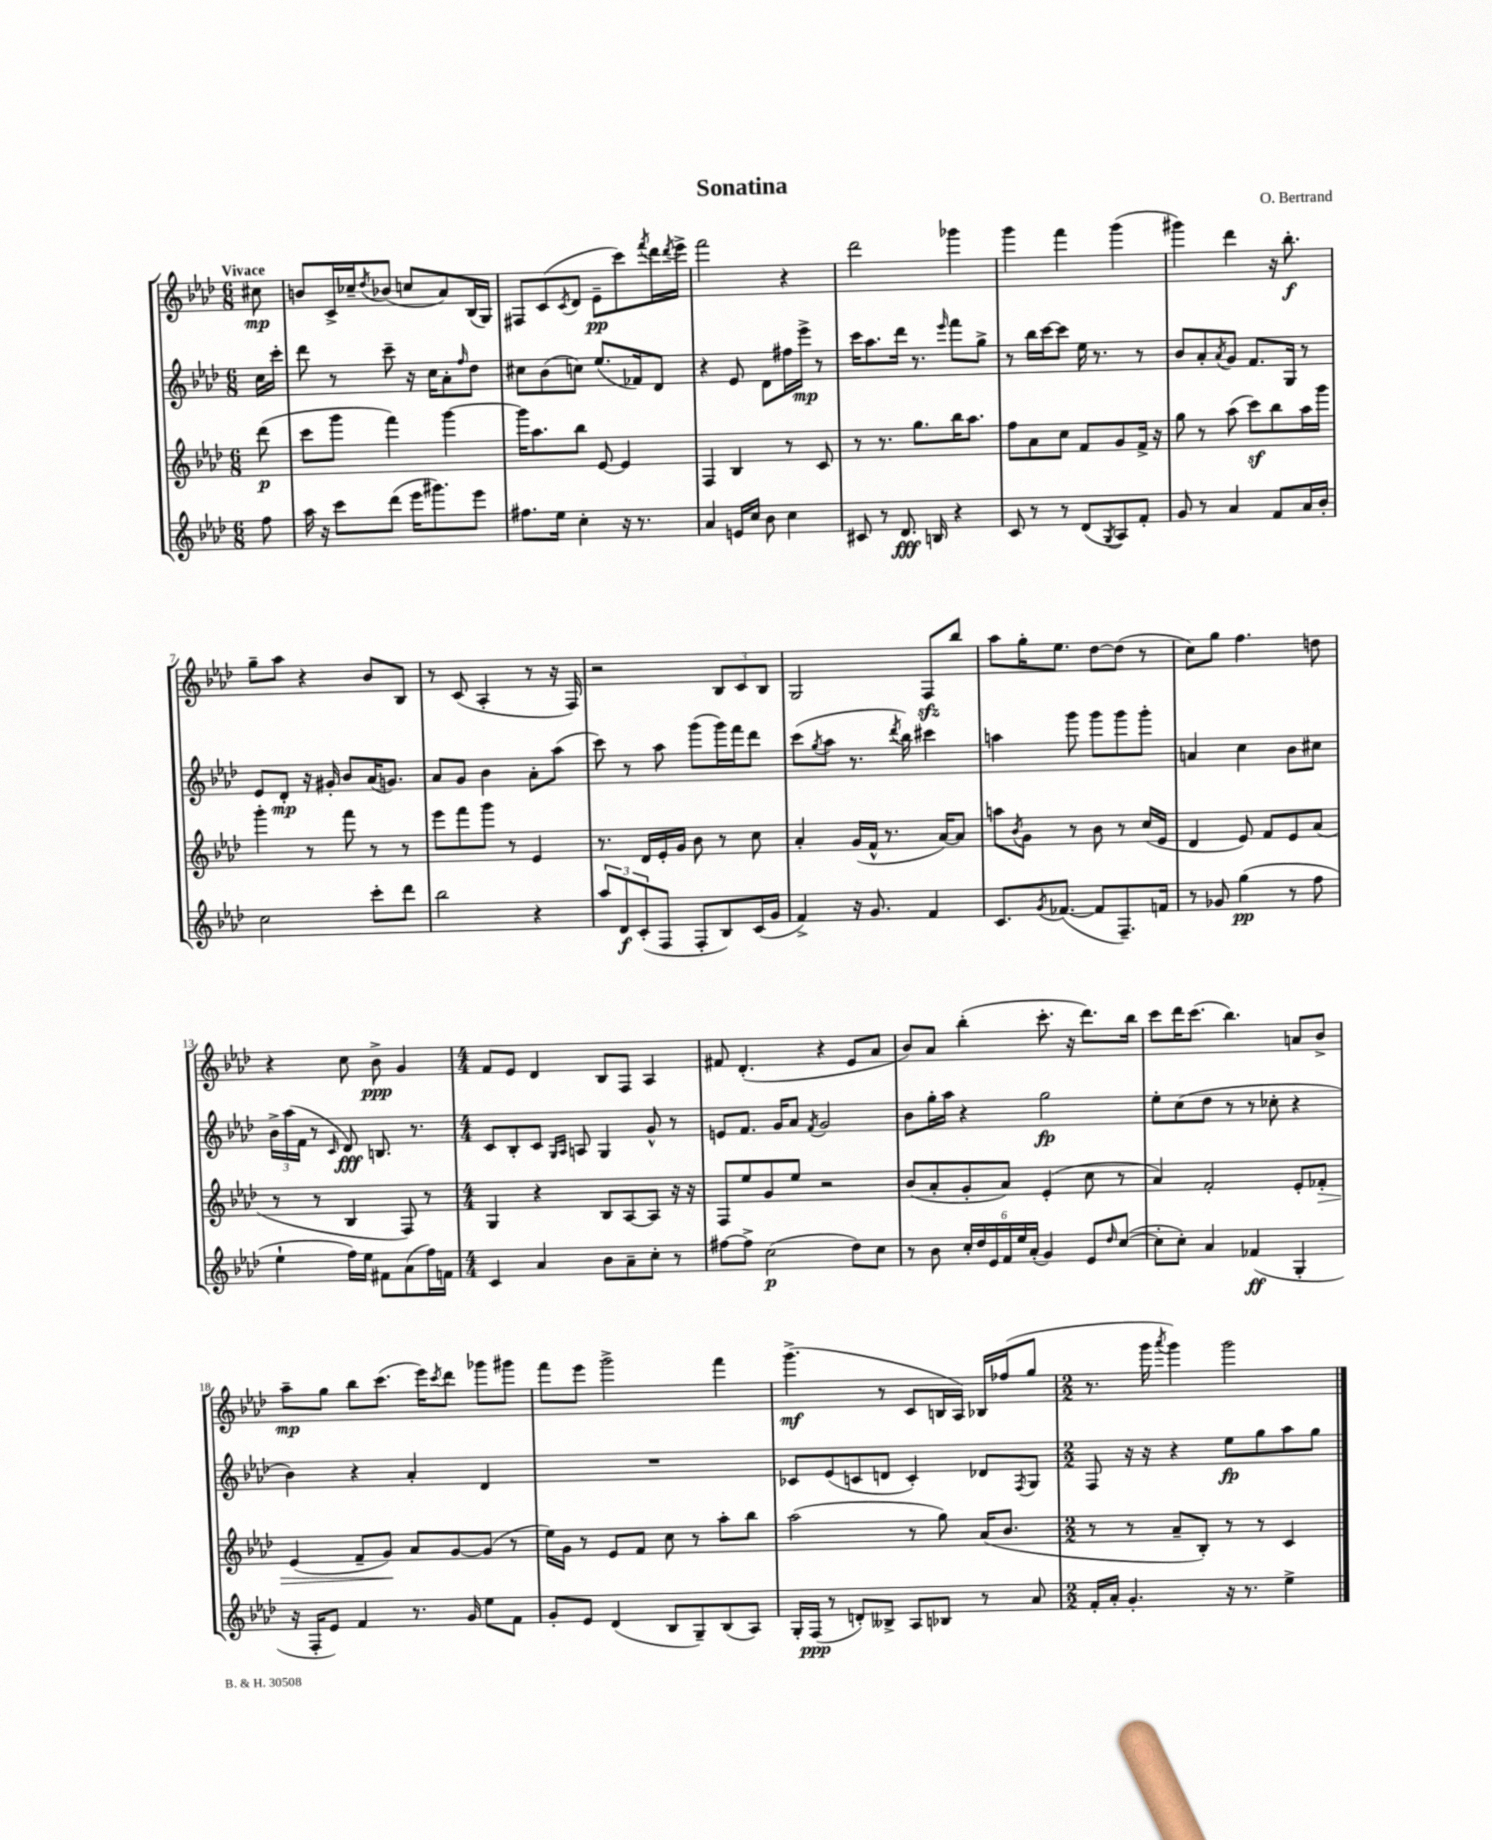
\header { title = "Sonatina" composer = "O. Bertrand" }
<<
\new StaffGroup <<
\new Staff = "s0" {
    \clef treble \key aes \major \numericTimeSignature \time 6/8 \partial 8 \tempo "Vivace"
    cis''8\mp |
    b'8 c'16-> ces''16-- \acciaccatura { des''8 } bes'8( c''8 aes'8) bes16( g16) |
    fis8 c'8( \acciaccatura { c'8 } des'8 ees'8--\pp c'''8) \acciaccatura { f'''8 } des'''16 \acciaccatura { des'''8 } ees'''16-> |
    f'''2 r4 |
    des'''2 ges'''4 |
    g'''4 f'''4 g'''4( |
    gis'''4) des'''4 r16 bes''8.-.\f |
    g''8-- aes''8 r4 bes'8 bes8 |
    r8 c'8( aes4-. r8 r16 f16) |
    r2 \tuplet 3/2 { bes8 c'8 bes8 } |
    g2 f8\sfz bes''8 |
    aes''8 g''16-. ees''8. des''8~ des''8( r8 |
    c''8) g''8 f''4. d''8 |
    r4 c''8 bes'8->\ppp g'4 |
    \numericTimeSignature \time 4/4 f'8 ees'8 des'4 bes8 f8 aes4 |
    fis'8 des'4.-.( r4 ees'8 aes'8 |
    bes'8) aes'8 bes''4-.( c'''8.-. r16 des'''8.) bes''16 |
    c'''8 des'''16 c'''8.( bes''4.) a'8 bes'8-> |
    aes''8--\mp g''8 bes''8 c'''8.( ees'''16) \acciaccatura { c'''8 } des'''8 ges'''8 gis'''8 |
    f'''8 ees'''8 g'''2-> f'''4 |
    g'''4.->\mf( r8 c'8 b16 aes16) bes16 fes''16( g''8 |
    \numericTimeSignature \time 2/2 r8. g'''16 \acciaccatura { aes'''8 } g'''4) g'''2 \bar "|." |
}
\new Staff = "s1" {
    \clef treble \key aes \major \numericTimeSignature \time 6/8 \partial 8
    c''16 c'''16-. |
    des'''8 r8 c'''8-- r16 c''16 aes'8-. \grace { f''16 } des''8 |
    cis''8 bes'8( c''8) ees''8.( fes'16) des'8 |
    r4 ees'8 des'8 fis''16 ees'''16->\mp r8 |
    c'''16 aes''8. des'''16 r8. \grace { ees'''16 } f'''8 g''8-> |
    r8 bes''16 c'''16~ c'''8 ees''16 r8. r8 |
    bes'8 aes'8-. \acciaccatura { aes'8 } g'8 f'8. g16 r8 |
    ees'8 des'8-.\mp r16 gis'16-. bes'8 aes'16( g'8.) |
    aes'8 g'8 bes'4 aes'8-. aes''8( |
    c'''8) r8 aes''8 g'''8( g'''16) f'''16 des'''8 |
    c'''8( \acciaccatura { g''8 } aes''8 r8. \acciaccatura { des'''8 } bes''16) cis'''4 |
    a''4 g'''8 g'''8 g'''8 g'''8-. |
    a'4 c''4 bes'8 cis''8 |
    \tuplet 3/2 { bes'16-> aes''16( f'16 } r8 \grace { c'16 } des'8\fff) b8. r8. |
    \numericTimeSignature \time 4/4 c'8 bes8-. c'8 \grace { g16 aes16 } a8 g4 g'8-^ r8 |
    e'8 f'8. g'16 aes'8 \acciaccatura { f'8 } g'2 |
    bes'8 g''16-. aes''16 r4 g''2\fp |
    ees''8-. c''8( des''8 r8 r8 ces''8-. r4 |
    bes'4) r4 aes'4-. des'4 |
    R1 |
    ces'8 ees'8( c'8 d'8 c'4-.) des'8 \acciaccatura { f8 } g8 |
    \numericTimeSignature \time 2/2 f8 r16 r16 r4 ees''8\fp g''8 aes''8 g''8 \bar "|." |
}
\new Staff = "s2" {
    \clef treble \key aes \major \numericTimeSignature \time 6/8 \partial 8
    des'''8\p( |
    c'''8 g'''8 f'''4) g'''4~ |
    g'''16 aes''8. bes''8 ees'8~ ees'4 |
    f4 bes4 r8 c'8 |
    r8 r8. g''8. bes''16 aes''8. |
    f''8 aes'8 c''8 f'8 g'8 f'16-> r16 |
    g''8 r8 aes''8( c'''8\sf) bes''8 aes''16 g'''16 |
    g'''4-. r8 f'''8 r8 r8 |
    ees'''8 f'''8 g'''8 r8 ees'4 |
    r8. des'16 ees'16-. g'16 bes'8 r8 c''8 |
    aes'4-. g'16( f'16-^ r8. aes'16~) aes'8 |
    a''8 \acciaccatura { bes'8 } g'8 r8 bes'8 r8 c''16( ees'16 |
    des'4 ees'8) f'8 ees'8 aes'8( |
    r8 r8 bes4 f8) r8 |
    \numericTimeSignature \time 4/4 g4 r4 bes8 aes8~ aes8 r16 r16 |
    f8 ees''8 g'8 ees''8 r2 |
    bes'8( aes'8-. g'8-. aes'8) ees'4-.( c''8 r8 |
    aes'4) f'2-. ees'8-. fes'8-.\> |
    ees'4( f'8-- g'8\!) aes'8 g'8~ g'8( r8 |
    ees''16) g'16 r8 ees'8 f'8 c''8 r8 aes''8-. bes''8 |
    aes''2( r8 g''8) aes'16( bes'8. |
    \numericTimeSignature \time 2/2 r8 r8 aes'8-- bes8-.) r8 r8 c'4 \bar "|." |
}
\new Staff = "s3" {
    \clef treble \key aes \major \numericTimeSignature \time 6/8 \partial 8
    f''8 |
    aes''16 r16 c'''8 des'''8( ees'''16 gis'''8.) ees'''8 |
    fis''8. ees''16 c''4-. r16 r8. |
    aes'4 e'16 c''16 bes'8 c''4 |
    cis'8 r8 des'8.\fff b16 r4 |
    c'8 r8 r8 des'8( \acciaccatura { g8 } aes8) f'8-. |
    g'8 r8 aes'4 f'8 aes'16 bes'16-. |
    c''2 c'''8-. des'''8 |
    bes''2 r4 |
    \tuplet 3/2 { aes''8 des'8\f c'8-.( } f8 f8-. bes8) c'16( g'16 |
    f'4->) r16 g'8. f'4 |
    c'8. \acciaccatura { g'8 } fes'8.~( fes'8 f8.--) f'16 |
    r8 ges'8 g''4\pp( r8 f''8 |
    ees''4-! f''16) ees''16 fis'8 aes'8( f''16) f'16 |
    \numericTimeSignature \time 4/4 c'4 aes'4 bes'8 aes'8-- c''8-. r8 |
    fis''8~ fis''8-> c''2\p( des''8) c''8 |
    r8 bes'8 \tuplet 6/4 { c''16-. des''16 ees'16 f'16 ees''16 aes'16-.( } g'4) ees'8 \grace { des''16 } c''8~( |
    c''8-. c''8-.) aes'4 fes'4\ff( g4-. |
    r16 f16-. ees'8) f'4 r8. g'16 ees''8 f'8 |
    g'8-. ees'8 des'4( bes8 g8--) bes8( aes8) |
    g16-. f16\ppp( r8 d'8-.) beses8-> aes8 bes8 r8 aes'8 |
    \numericTimeSignature \time 2/2 f'16-. aes'16-. g'4.-. r16 r8. ees''4-> \bar "|." |
}
>>
>>
